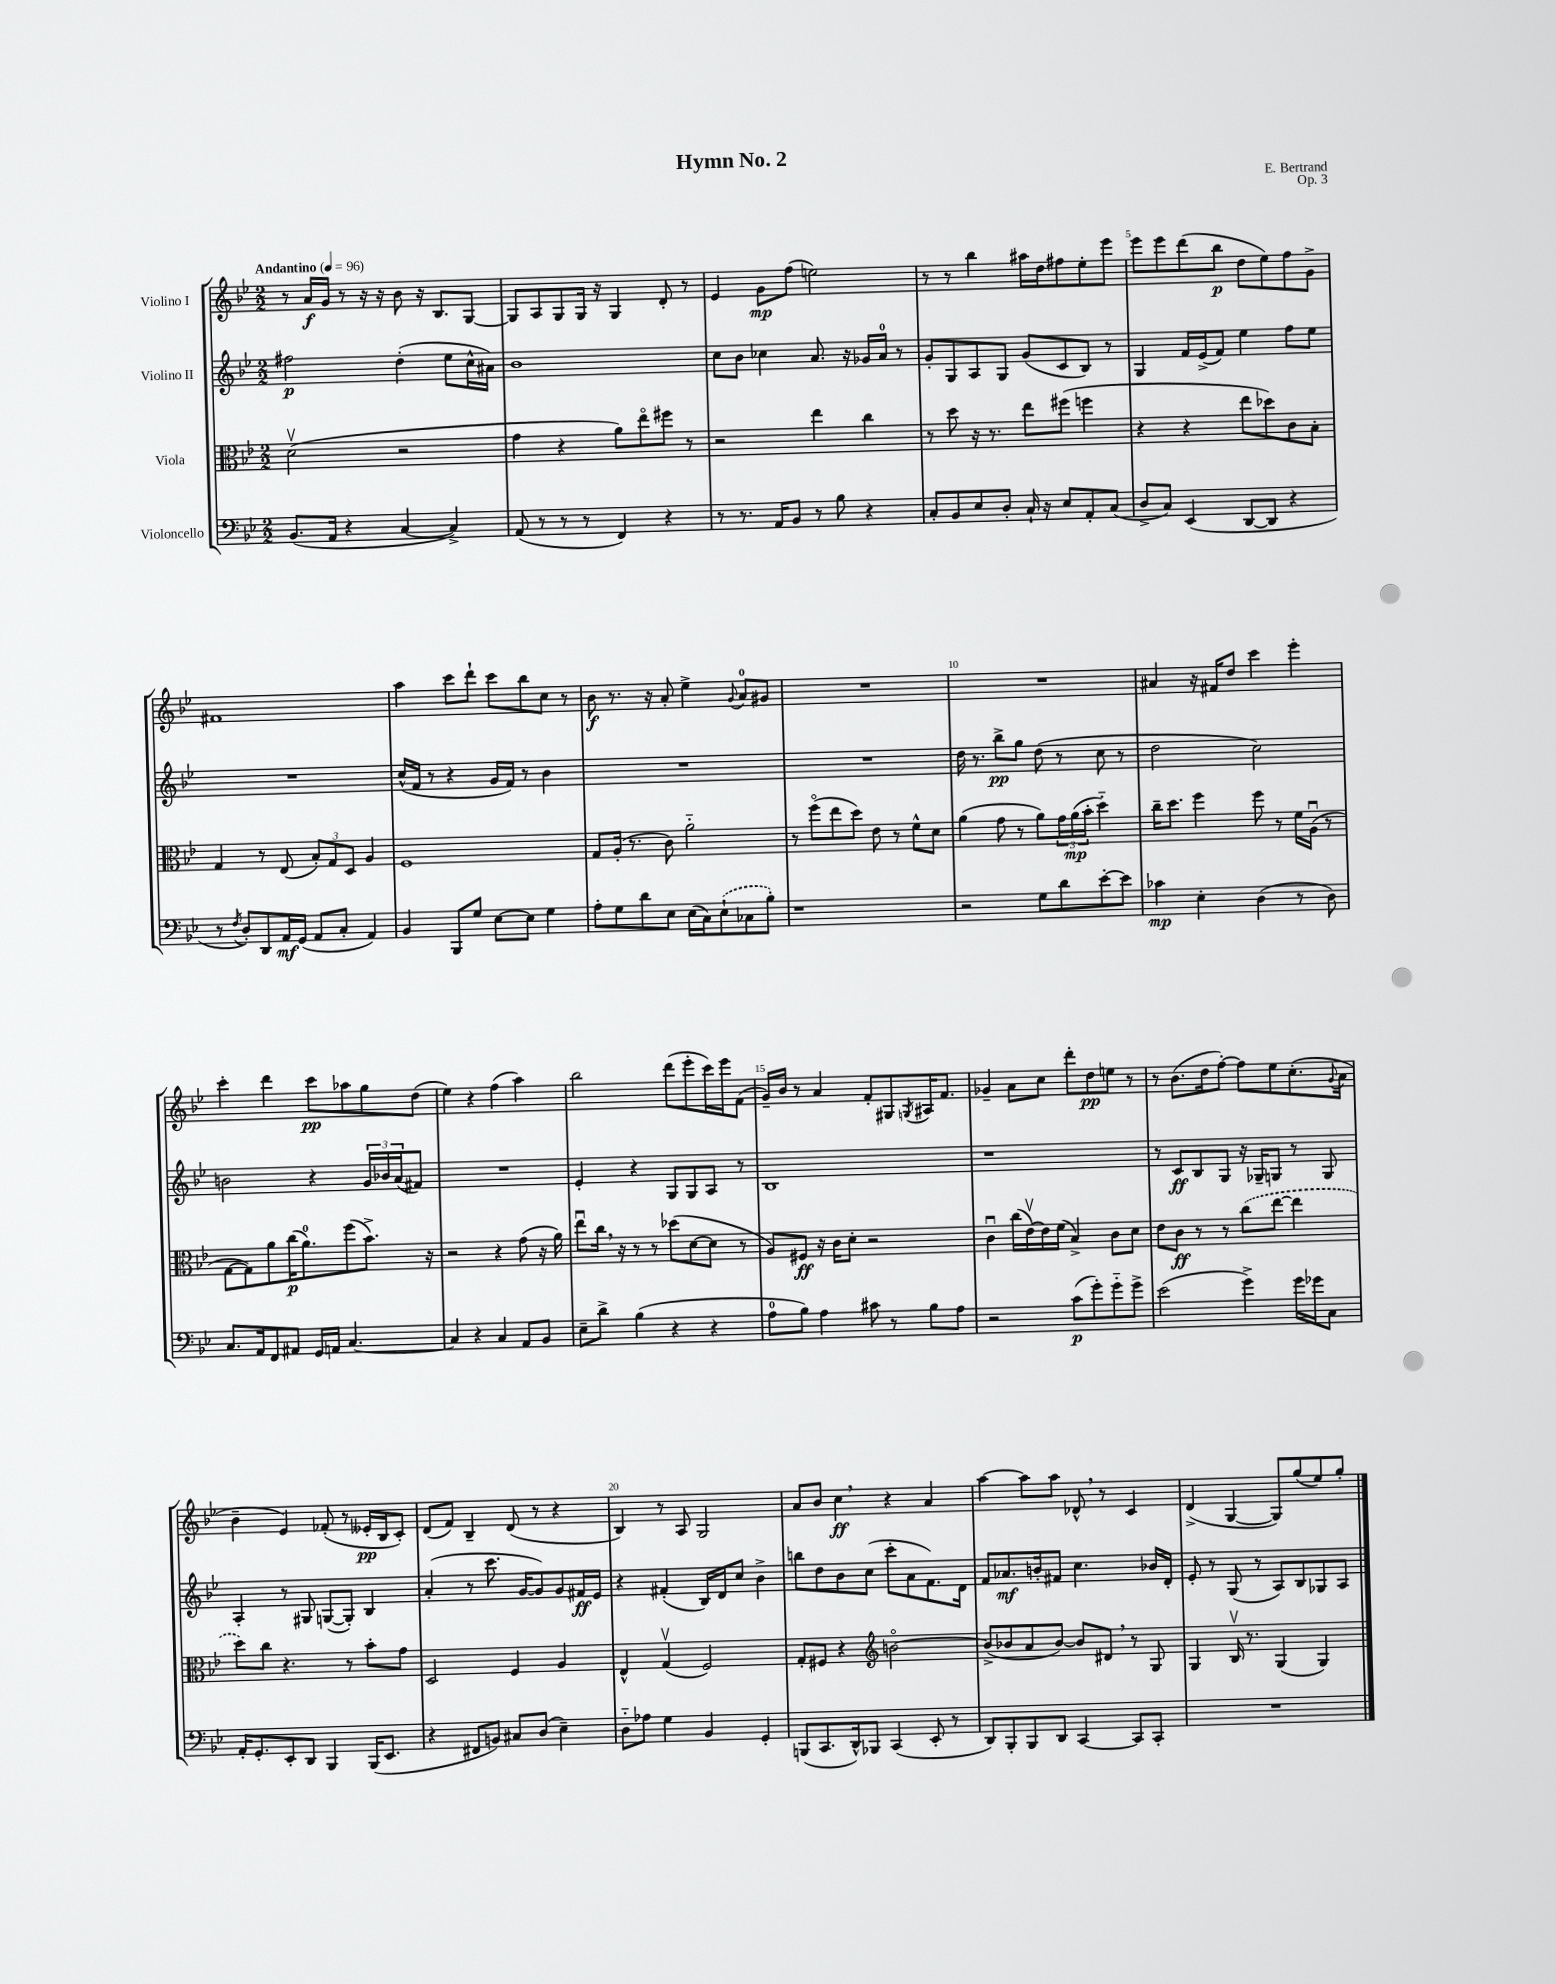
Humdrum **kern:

**kern	**kern	**kern	**kern
*staff4	*staff3	*staff2	*staff1
*clefF4	*clefC3	*clefG2	*clefG2
*k[b-e-]	*k[b-e-]	*k[b-e-]	*k[b-e-]
*M2/2	*M2/2	*M2/2	*M2/2
*MM96	*MM96	*MM96	*MM96
(8.BB-/L	(2dv\	2ff#\	8r
.	.	.	16a/LL
16AA/Jk	.	.	16g/JJ
4r	.	.	8r
.	.	.	16r
.	.	.	16r
[4C/	2r	(4dd'\	8b-\
.	.	.	16r
.	.	.	8.B-/L
4C^/])	.	8ee-\L	.
.	.	16cc^^\L	[8G/J
.	.	16a#\JJ)	.
=	=	=	=
(8AA/	4g\	1b-	8G/]L
8r	.	.	8A/
8r	4r	.	8G/
8r	.	.	16G/Jk
.	.	.	16r
4FF/)	8a\L)	.	4G/
.	8ee-o\	.	.
4r	8ff#\J	.	8d'/
.	8r	.	8r
=	=	=	=
8r	2r	8cc\L	4e-/
8.r	.	8b-\J	.
.	.	4cc-\	8g\L
16AA/LK	.	.	.
8BB-/J	.	.	(8ff\J
8r	4ee-\	8.a/	2ee\)
8B-\	.	.	.
.	.	16r	.
4r	4cc\	16g-/LL	.
.	.	16a/JJ	.
.	.	8r	.
=	=	=	=
8C'/L	8r	8g'/L	8r
8BB-/	8dd\	8G/	8r
8E-/	16r	8A/	4bb-\
.	8.r	.	.
8D'/J	.	8G/J	.
16C`/	8ee-\L	(8g/L	16aa#\LL
16r	.	.	16dd\J
8E-/L	(8ff#\J	8c/	8ff#\
8AA'/	4ff\	8B-/J)	8ee-'\
(8C/J	.	8r	8eee-\J
=	=	=	=
8D^/L	4r	4G/	8eee-\L
8C/J)	.	.	8eee-\
(4EE-/	4r	16f/LL	(8ddd\
.	.	(16e-^/J	.
.	.	8f/J)	8bb-\J
[8DD/L	8ee-\L	4ee-\	8dd\L
8DD/]J	8dd-\)	.	8ee-\)
4r	8c\	8ff\L	8ff\
.	8B-'\J	8ee-\J	8g^\J
=	=	=	=
8r	4G/	1r	1f#
8qF/	.	.	.
8D'/L)	.	.	.
8DD/	8r	.	.
16AA/L	(8E-/	.	.
(16GG/JJ	.	.	.
8AA/L	12B-'/L)	.	.
.	12G/	.	.
8C'/J	.	.	.
.	12D/J	.	.
4AA/)	4A/	.	.
=	=	=	=
4BB-/	1F	(16cc^^/LL	4aa\
.	.	16f/JJ	.
.	.	8r	.
8BBB-/L	.	4r	8ccc\L
8G/J	.	.	8ddd`\J
[8E-\L	.	16g/LL	8ccc\L
.	.	16f/JJ)	.
8E-\]J	.	8r	8bb-\
4G\	.	4b-\	8cc\J
.	.	.	8r
=	=	=	=
8A'\L	8G/L	1r	8b-\
8G\	(16A'/Jk	.	8.r
.	8.r	.	.
8d\	.	.	.
.	.	.	16r
8E-\J	8c\)	.	8a'/
(16E-\LL	2a'~\	.	4ee-^\
16C\J)	.	.	.
(8E-`\	.	.	.
.	.	.	8qqg/
8C-\	.	.	8a/L
8B-'\J)	.	.	8g#/J
=	=	=	=
1r	8r	1r	1r
.	(8ffo\L	.	.
.	8ee-\	.	.
.	8dd\J)	.	.
.	8e-\	.	.
.	8r	.	.
.	8f^^\L	.	.
.	8d\J	.	.
=	=	=	=
2r	(4a\	16dd\	1r
.	.	8.r	.
.	8g\	8bb-^\L	.
.	8r	8gg\J	.
8G\L	8a\L)	(8dd\	.
8d\	24g\L	8r	.
.	(24a\	.	.
.	24b-'\JJ	.	.
[8e-'\	4dd'~\)	8cc\	.
8e-\]J	.	8r	.
=	=	=	=
4c-\	16cc~\LK	2dd\	4a#/
.	8.dd\J	.	.
4E-'\	4ff\	.	16r
.	.	.	16f#/LK
.	.	.	8dd/J
(4D\	8ff\	2cc\)	4ccc\
.	8r	.	.
8r	16f\LL	.	4eee-'\
.	(16Au\JJ	.	.
8D\)	8r	.	.
=	=	=	=
8.C/L	[8G\L	2b\	4ccc'\
.	8G\])	.	.
16AA/k	.	.	.
8FF/	8a\	.	4ddd\
8AA#/J	(16cc\K	.	.
.	8.a\)	.	.
16GG/LL	.	4r	8ccc\L
16AA/JJ	.	.	.
[4.C/	(8ff\	.	8aa-\
.	8.b-^\J)	24g/LL	8gg\
.	.	24b-/	.
.	.	(24a/J	.
.	.	8f#/J)	(8dd\J
.	16r	.	.
=	=	=	=
4C/]	2r	1r	4ee-\)
4r	.	.	4r
4C/	4r	.	(4ff\
8AA/L	(8g\	.	4aa\)
8BB-/J	16r	.	.
.	16a\)	.	.
=	=	=	=
8E-~\L	8ee-u\L	4e-'/	2bb-\
8d^\J	16cc\Jk	.	.
.	16r	.	.
(4B-\	8r	4r	.
.	8r	.	.
4r	(8dd-\L	8G/L	(8ddd\L
.	[8d\	8G/	8eee-'\
4r	8d\]J	8A/J	16ccc\L)
.	.	.	16eee-\J
.	8r	8r	(8f\J
=	=	=	=
8A\L	8A/L)	1B-	16g~/LL)
.	.	.	16b-/JJ
8B-\J)	8F#/J	.	8r
4A\	16r	.	4a/
.	16c\LK	.	.
.	8d'\J	.	.
8c#\	2r	.	8f'/L
8r	.	.	8G#/
.	.	.	8qG/
8B-\L	.	.	16A#/K
.	.	.	8.f/J
8A\J	.	.	.
=	=	=	=
2r	4cu\	1r	4g-~/
.	(16cc\LL	.	8a\L
.	[16e-v\)	.	.
.	16e-\]	.	8cc\J
.	(16f\JJ	.	.
(8c\L	4B-^/)	.	8ddd'\L
8g'\)	.	.	8dd\
8g'~\	8c\L	.	8ee\J
8g^\J	8d\J	.	8r
=	=	=	=
(2e-\	8e-\L	8r	8r
.	8c\J	8c/L	(8.b-\L
.	8r	8B-/	.
.	.	.	16dd\k
.	8r	8G/J	[8ff'\J)
4g^\)	(8cc\L	16r	8ff\]L
.	.	16G-~/LK	.
.	[8ee-\J	8G/J	8ee-\
16g\LL	4ee-\]	8r	(8.cc'\
16g-\J	.	.	.
8C\J	.	8G/	.
.	.	.	8qqg/
.	.	.	16a\Jk
=	=	=	=
16AA'/LK	8dd\L)	4A'/	4b-~\
8.GG'/	.	.	.
.	8cc\J	.	.
8EE-'/	4.r	8r	4e-/)
8DD/J	.	8G#/	.
4BBB-/	.	([8G/L	(8f-'/
.	8r	8G'/]J)	8r
(16BBB-/LK	8b-'\L	4B-/	16e--'/LL
8.EE-/J	.	.	16B-/J
.	8g\J	.	8c'/J)
=	=	=	=
4r	2D/	(4a'/	(8d/L
.	.	.	8f/J)
8FF#/L	.	8r	4B-~/
8BB/J)	.	8.ccc\	.
8C#/L	4F/	.	(8d/
.	.	[16g/LK	.
(8D/J	.	8g/])	8r
4E-~\)	4A/	8g/	4r
.	.	16f#/L	.
.	.	16e-/JJ	.
=	=	=	=
8D'~\L	4E-^^/	4r	4B-/)
8A-\J	.	.	.
4G\	(4Gv/	(4f#'/	8r
.	.	.	8A/
4BB-/	2F/)	16B-/LL)	2G/
.	.	16d/J	.
.	.	8cc/J	.
4GG'/	.	4b-^\	.
=	=	=	=
(8BBB/L	8G'/L	8bb\L	8a/L
8.CC/	8F#/J	8dd\	8b-/J
.	4r	8b-\	4cc\
16DD^^/k)	.	.	.
8BBB-/J	.	(8cc\J	.
*	*clefG2	*	*
(4CC/	[2bo\	8ccc'\L	4r
.	.	8a\	.
8EE-'/	.	8.f\)	4a/
8r	.	.	.
.	.	16d\Jk	.
=	=	=	=
8DD/L)	(8b^/]L	8f/L	[4aa\
8BBB-'/	8b-/	8.a-/	.
8BBB-/	8a/	.	8aa\]L
.	.	16b'/k	.
8DD/J	[8b-/J)	8f#/J	8aa\J
[4CC/	8b-/]L	4.cc\	8d-^^/
.	8d#/J	.	8r
8CC/]L	8r	.	4c/
8CC'/J	8G/	16b-/LL	.
.	.	16d'/JJ	.
=	=	=	=
1r	4G/	8e-'/	(4d^/
.	.	8r	.
.	16B-v/	(8G/	[4G/
.	8.r	.	.
.	.	8r	.
.	(4G/	8A/L)	8G/]L)
.	.	8B-/	(8gg/
.	4G/)	8G-/	8ee-/)
.	.	8A/J	8gg'/J
==	==	==	==
*-	*-	*-	*-
